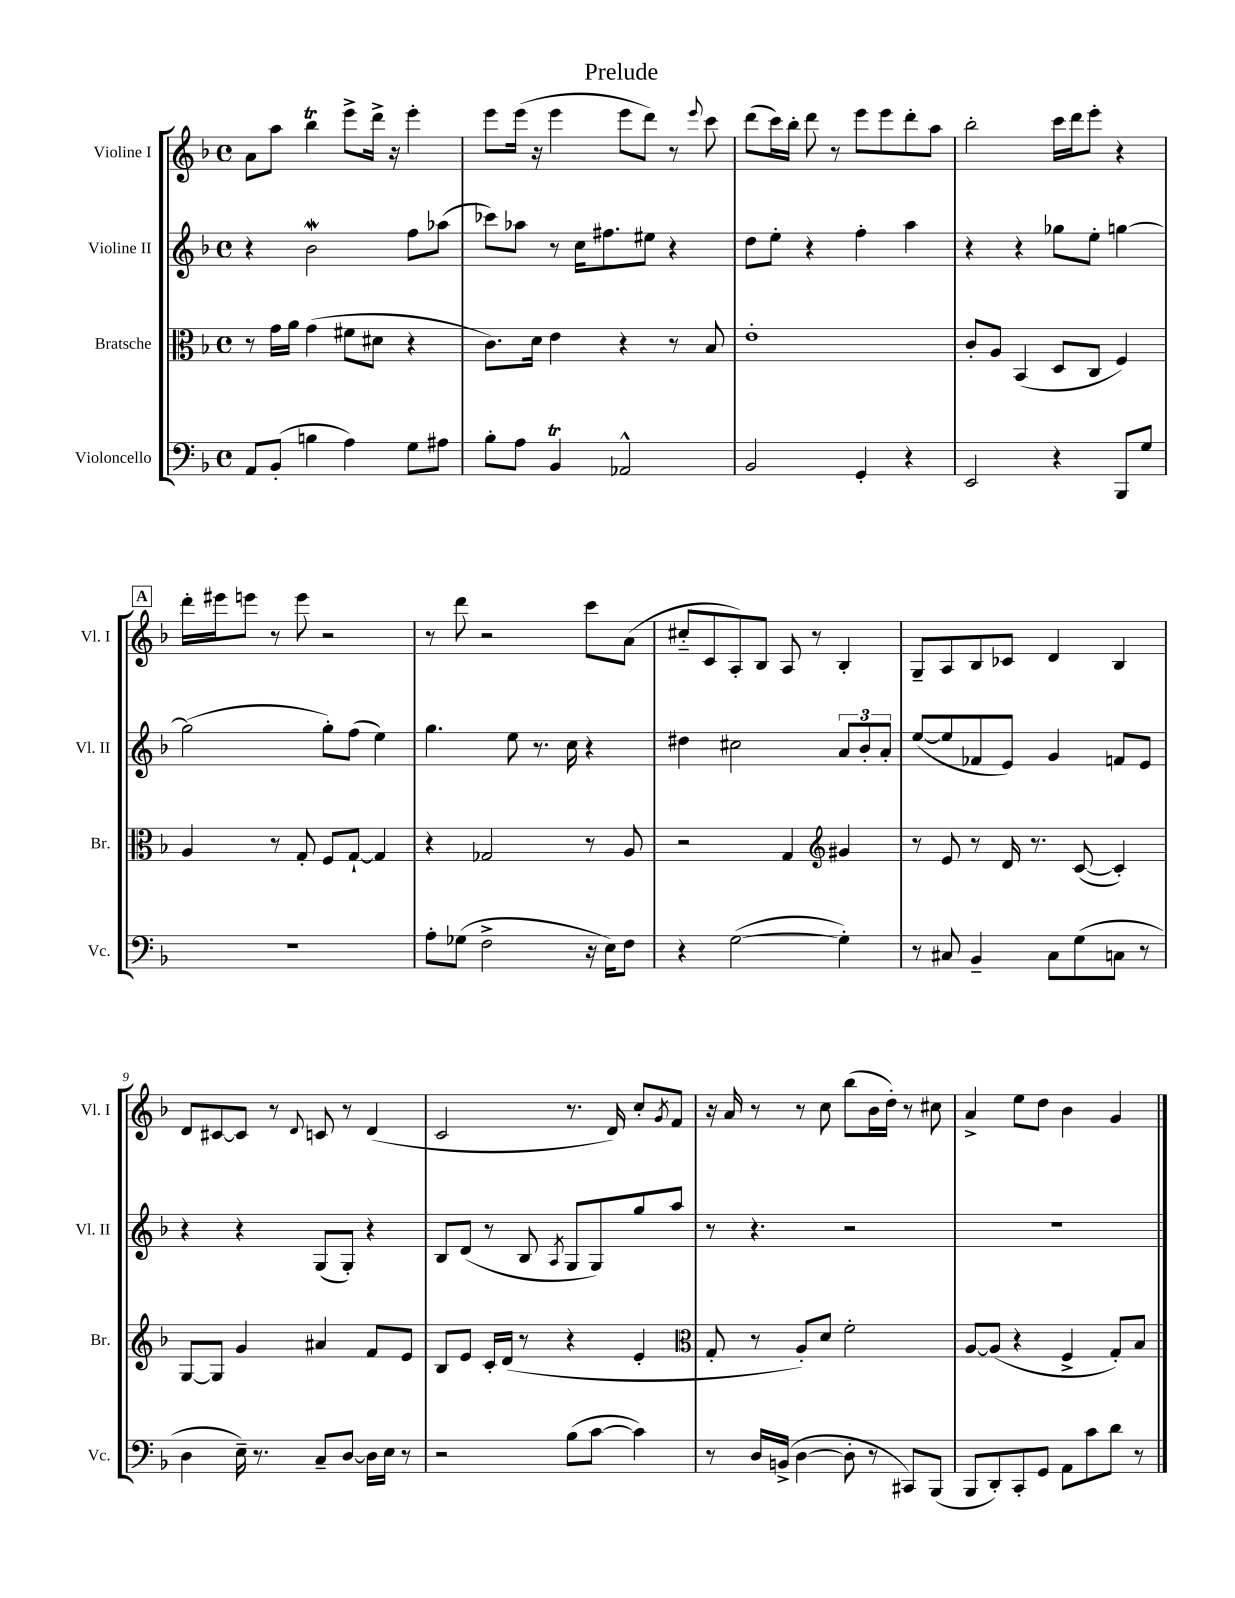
\header { title = "Prelude" }
<<
\new StaffGroup <<
\new Staff = "s0" \with { instrumentName = "Violine I" shortInstrumentName = "Vl. I" } {
    \clef treble \key f \major \defaultTimeSignature \time 4/4
    a'8 a''8 bes''4\trill e'''8-> d'''16-> r16 e'''4-. |
    e'''8 e'''16( r16 e'''4 e'''8 d'''8) r8 \appoggiatura { e'''8 } c'''8 |
    d'''8( c'''16) bes''16-. d'''8 r8 e'''8 e'''8 d'''8-. a''8 |
    bes''2-. c'''16 d'''16 e'''8-. r4 |
    \mark \markup { \box "A" } d'''16-. eis'''16 e'''8 r8 e'''8 r2 |
    r8 d'''8 r2 c'''8 a'8( |
    cis''8-_ c'8 a8-.) bes8 a8 r8 bes4-. |
    g8-- a8 bes8 ces'8 d'4 bes4 |
    d'8 cis'8~ cis'8 r8 \appoggiatura { d'8 } c'8 r8 d'4( |
    c'2 r8. d'16) c''8-. \acciaccatura { g'8 } f'8 |
    r16 a'16 r8 r8 c''8 bes''8( bes'16 d''16-.) r8 cis''8 |
    a'4-> e''8 d''8 bes'4 g'4 \bar "|." |
}
\new Staff = "s1" \with { instrumentName = "Violine II" shortInstrumentName = "Vl. II" } {
    \clef treble \key f \major \defaultTimeSignature \time 4/4
    r4 bes'2\mordent f''8 aes''8( |
    ces'''8) aes''8 r8 c''16 fis''8. eis''8 r4 |
    d''8 e''8-. r4 f''4-. a''4 |
    r4 r4 ges''8 e''8-. g''4~ |
    \mark \markup { \box "A" } g''2( g''8-.) f''8( e''4) |
    g''4. e''8 r8. c''16 r4 |
    dis''4 cis''2 \tuplet 3/2 { a'8 bes'8-. a'8-. } |
    e''8~( e''8 fes'8 e'8) g'4 f'8 e'8 |
    r4 r4 g8( g8-.) r4 |
    bes8 d'8( r8 bes8 \acciaccatura { a8 } g8 g8) g''8 a''8 |
    r8 r4. r2 |
    R1 \bar "|." |
}
\new Staff = "s2" \with { instrumentName = "Bratsche" shortInstrumentName = "Br." } {
    \clef alto \key f \major \defaultTimeSignature \time 4/4
    r8 g'16 a'16 g'4( fis'8 dis'8 r4 |
    c'8.) d'16 e'4 r4 r8 bes8 |
    e'1-. |
    c'8-. a8 bes,4( d8 c8 f4) |
    \mark \markup { \box "A" } a4 r8 g8-. f8 g8~-! g4 |
    r4 ges2 r8 a8 |
    r2 g4 \clef treble gis'4 |
    r8 e'8 r8 d'16 r8. c'8~( c'4-.) |
    g8~ g8 g'4 ais'4 f'8 e'8 |
    bes8 e'8 c'16-. d'16( r8 r4 e'4-. |
    \clef alto g8-. r8 a8-.) d'8 f'2-. |
    a8~ a8( r4 f4-> g8-.) bes8 \bar "|." |
}
\new Staff = "s3" \with { instrumentName = "Violoncello" shortInstrumentName = "Vc." } {
    \clef bass \key f \major \defaultTimeSignature \time 4/4
    a,8 bes,8-.( b4 a4) g8 ais8 |
    bes8-. a8 bes,4\trill aes,2-^ |
    bes,2 g,4-. r4 |
    e,2 r4 bes,,8 g8 |
    \mark \markup { \box "A" } R1 |
    a8-. ges8( f2-> r16 e16) f8 |
    r4 g2~( g4-.) |
    r8 cis8 bes,4-- cis8 g8( c8 r8 |
    d4 e16--) r8. c8-- d8~ d16 e16 r8 |
    r2 bes8( c'8~ c'4) |
    r8 d16 b,16->( d4~ d8-. r8 cis,8) bes,,8( |
    bes,,8 d,8-.) c,8-. g,8 a,8 c'8 d'8 r8 \bar "|." |
}
>>
>>
